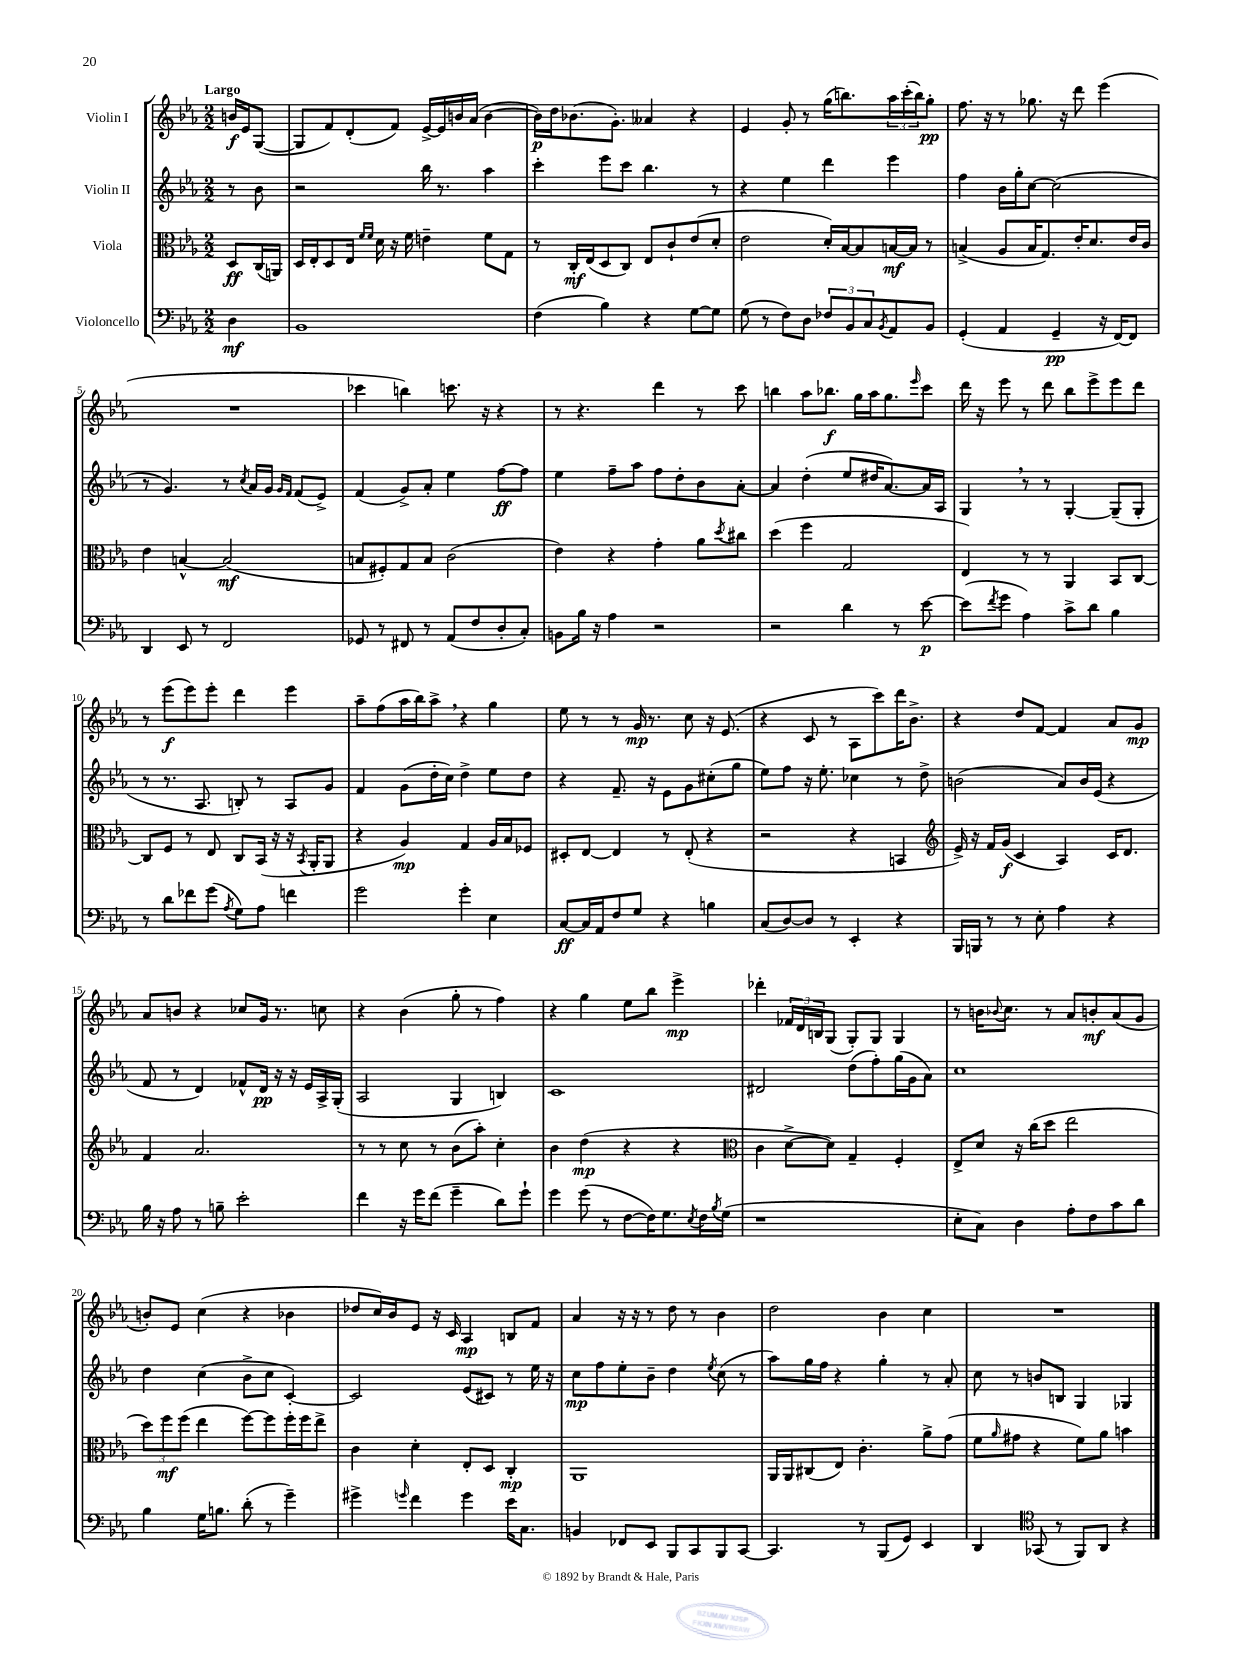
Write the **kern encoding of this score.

**kern	**kern	**kern	**kern
*staff4	*staff3	*staff2	*staff1
*clefF4	*clefC3	*clefG2	*clefG2
*k[b-e-a-]	*k[b-e-a-]	*k[b-e-a-]	*k[b-e-a-]
*M2/2	*M2/2	*M2/2	*M2/2
4D	8D	8r	16b
.	.	.	16e-
.	(16C	8b-	([8G
.	16AA)	.	.
=	=	=	=
1BB-	16D	2r	8G]
.	16E-'	.	.
.	8D	.	8f)
.	16E-	.	(8d'
.	16qqf	.	.
.	16qqf	.	.
.	16d	.	.
.	16r	.	8f)
.	16f	.	.
.	4e~	16bb-	[16e-^
.	.	8.r	16e-]
.	.	.	16b
.	.	.	(16a-
.	8f	4aa-	[4b
.	8G	.	.
=	=	=	=
(4F	8r	4ccc'	16b])
.	.	.	16dd
.	16C'	.	(8.b-
.	(16E-	.	.
4B-)	8D	8eee-	.
.	.	.	8.g')
.	8C)	8ccc	.
4r	8E-	4.bb-	4a--
.	8c`	.	.
[8G	(8e-	.	4r
8G]	8d'	8r	.
=	=	=	=
(8G	2e-	4r	4e-
8r	.	.	.
8F)	.	4ee-	8g'
8D	.	.	8r
12F-	16d')	4ddd	(16gg
.	[16B-	.	8.bb)
12BB-	.	.	.
.	8B-]	.	.
12C	.	.	.
8qBB-	.	.	.
8AA-	[16B	4eee-	24aa-
.	.	.	(24ccc'
.	16B]	.	.
.	.	.	24bb)
8BB-	8r	.	8gg'
=	=	=	=
(4GG'	(4B^	4ff	8.ff
.	.	.	16r
4AA-	8A-	16b-	8r
.	.	16gg'	.
.	16B	[8cc	8.gg-
.	8.G)	.	.
4GG~	.	(2cc]	.
.	.	.	16r
.	16e-'	.	8ddd
.	8.d	.	.
16r	.	.	(4eee-
[16FF)	.	.	.
8FF]	16e-	.	.
.	16c	.	.
=	=	=	=
4DD	4e-	8r	1r
.	.	4.g)	.
8EE-	[4B^^	.	.
8r	.	.	.
2FF	(2B]	8r	.
.	.	8qcc	.
.	.	16a-	.
.	.	16g	.
.	.	16qqg	.
.	.	16qqf	.
.	.	(8f	.
.	.	8e-^)	.
=	=	=	=
8GG-	8B	(4f	4ccc-
8r	8F#')	.	.
8FF#	8G	8g^)	4bb)
8r	8B	8a-'	.
(8AA-	(2c	4ee-	8.ccc
8F	.	.	.
.	.	.	16r
8D'	.	[8ff	4r
8C')	.	8ff]	.
=	=	=	=
8BB	4e-)	4ee-	8r
16B-	.	.	4.r
16r	.	.	.
4A-	4r	8ff~	.
.	.	8aa-	.
2r	4g'	8ff	4ddd
.	.	8dd'	.
.	8a-	8b-	8r
.	8qdd	.	.
.	8cc#	[8a-'	8ccc
=	=	=	=
2r	(4dd	4a-]	4bb
.	4ff	(4dd'	8aa-
.	.	.	8.bb-
4d	2G	8ee-	.
.	.	.	16gg
.	.	16dd#	16aa-
.	.	[8.a-)	8.gg
8r	.	.	.
.	.	.	16qqeee-
[8e-	.	16a-]	8ccc
.	.	16A-	.
=	=	=	=
(8e-]	4E-)	4G	16ddd
.	.	.	16r
8qf	.	.	.
8g	.	.	8eee-
4A-)	8r	8r	8r
.	8r	8r	8ddd
8c^	4AA-	[4G'	8bb-
8d	.	.	8eee-^
4B-	8BB-	(8G~]	8eee-
.	[8C	8G'	8ddd
=	=	=	=
8r	8C]	8r	8r
8d	8F	8.r	(8eee-
8f-	8r	.	8eee-)
.	.	8.A-	.
(8g	8E-	.	8eee-'
8qA-	.	.	.
8G)	8C	8B')	4ddd
8A-	(16BB-	8r	.
.	16r	.	.
4f	16r	8A-	4eee-
.	8qBB-	.	.
.	16AA-'	.	.
.	8AA-	8g	.
=	=	=	=
2g	4r	4f	8aa-~
.	.	.	(8ff
.	4A-)	(8g	16aa-
.	.	.	16bb-)
.	.	16dd'	8aa-^
.	.	16cc)	.
4g'	4G	4dd^	4r
4E-	16A-	8ee-	4gg
.	16B-	.	.
.	8F-	8dd	.
=	=	=	=
[8C	8D#'	4r	8ee-
16C]	[8E-	.	8r
16AA-	.	.	.
8F	4E-]	8.f~	8r
8G	.	.	16g
.	.	16r	8.r
4r	8r	8e-	.
.	(8E-'	8g	8cc
4B	4r	(8cc#'	16r
.	.	.	(8.e-
.	.	8gg	.
=	=	=	=
(8C	2r	8ee-)	4r
[8D)	.	8ff	.
8D]	.	16r	8c
.	.	8.ee-'	.
8r	.	.	8r
4EE-'	4r	4cc-	8A-
.	.	.	8ccc)
4r	4BB	8r	16ddd
.	.	.	8.b-^
.	.	8dd^	.
=	=	=	=
*	*clefG2	*	*
16BBB-	16e-^)	(2b	4r
16BBB	16r	.	.
8r	16f	.	.
.	(16g	.	.
8r	4c	.	8dd
8E-'	.	.	[8f
4A-	4A-)	8a-)	4f]
.	.	16b	.
.	.	(16e-	.
4r	16c	4r	8a-
.	8.d	.	.
.	.	.	8g
=	=	=	=
16B-	4f	8f	8a-
16r	.	.	.
8A-	.	8r	8b
8r	2.a-	4d)	4r
8B~	.	.	.
2e-'	.	8f-^^	8cc-
.	.	16d	16g
.	.	16r	8.r
.	.	16r	.
.	.	16e-	.
.	.	16A-^	8cc
.	.	(16G'	.
=	=	=	=
4f	8r	2A-	4r
.	8r	.	.
16r	8cc	.	(4b-
16g	.	.	.
(8f	8r	.	.
4g~	(8b-	4G	8gg'
.	8aa-')	.	8r
8d)	4cc'	4B)	4ff)
8g`	.	.	.
=	=	=	=
4g	4b-	1c	4r
(8g	(4dd	.	4gg
8r	.	.	.
[8F	4r	.	8ee-
16F])	.	.	8bb-
8.G	.	.	.
.	4r	.	4eee-^
8qE-	.	.	.
16F	.	.	.
8qB-	.	.	.
(16G	.	.	.
=	=	=	=
*	*clefC3	*	*
1r	4c	2d#	4ddd-'
.	[8d^	.	24f-
.	.	.	24d
.	.	.	24B
.	8d])	.	(8G
.	4G~	(8dd	8G')
.	.	8ff')	8G
.	4F'	(16gg	4G
.	.	16g	.
.	.	8a-)	.
=	=	=	=
8E-'	8E-^	1cc	8r
8C)	8d	.	16b
.	.	.	8qqb-
.	.	.	8.cc
4D	16r	.	.
.	(16cc	.	.
.	8dd	.	8r
8A-'	2ee-	.	8a-
8F	.	.	8b'
8c	.	.	(8a-
8d	.	.	8g
=	=	=	=
4B-	12dd)	4dd	8b')
.	12ff	.	.
.	.	.	8e-
.	(12ff	.	.
16G	4ee-	(4cc	(4cc
8.B	.	.	.
(8d'	[8ff)	8b-^	4r
8r	8ff]	8cc	.
4g~)	16ff'	[4c')	4b-
.	16ff	.	.
.	8ee-^	.	.
=	=	=	=
4g#^	4c	2c]	8dd-
.	.	.	16cc)
.	.	.	16b-
16qqg	.	.	.
4f	4d'	.	8e-
.	.	.	16r
.	.	.	16c
4g	8E-'	(8e-	4A-
.	8D	8c#)	.
16e-	4C'	8r	8B
8.C	.	.	.
.	.	16ee-	8f
.	.	16r	.
=	=	=	=
4BB	1AA-	8cc	4a-
.	.	8ff	.
8FF-	.	8ee-'	16r
.	.	.	16r
8EE-	.	8b-~	8r
8BBB-	.	4dd	8dd
8CC	.	.	8r
.	.	8qee-	.
8BBB-	.	(8cc	4b-
[8CC	.	8r	.
=	=	=	=
4.CC]	16AA-	8aa-)	2dd
.	16AA-	.	.
.	(8C#	16gg	.
.	.	16ff	.
.	8E-)	4r	.
8r	4.c'	.	.
(8BBB-	.	4gg'	4b-
8GG)	.	.	.
4EE-	8a-^	8r	4cc
.	(8g	8a-'	.
=	=	=	=
4DD	8f	8cc	1r
.	16qqa-	.	.
.	8g#	8r	.
*clefC4	*	*	*
(8GG-	4r	8b	.
8r	.	8B	.
8FF)	8f)	4G	.
8AA-	8a-	.	.
4r	4b	4G-	.
==	==	==	==
*-	*-	*-	*-
